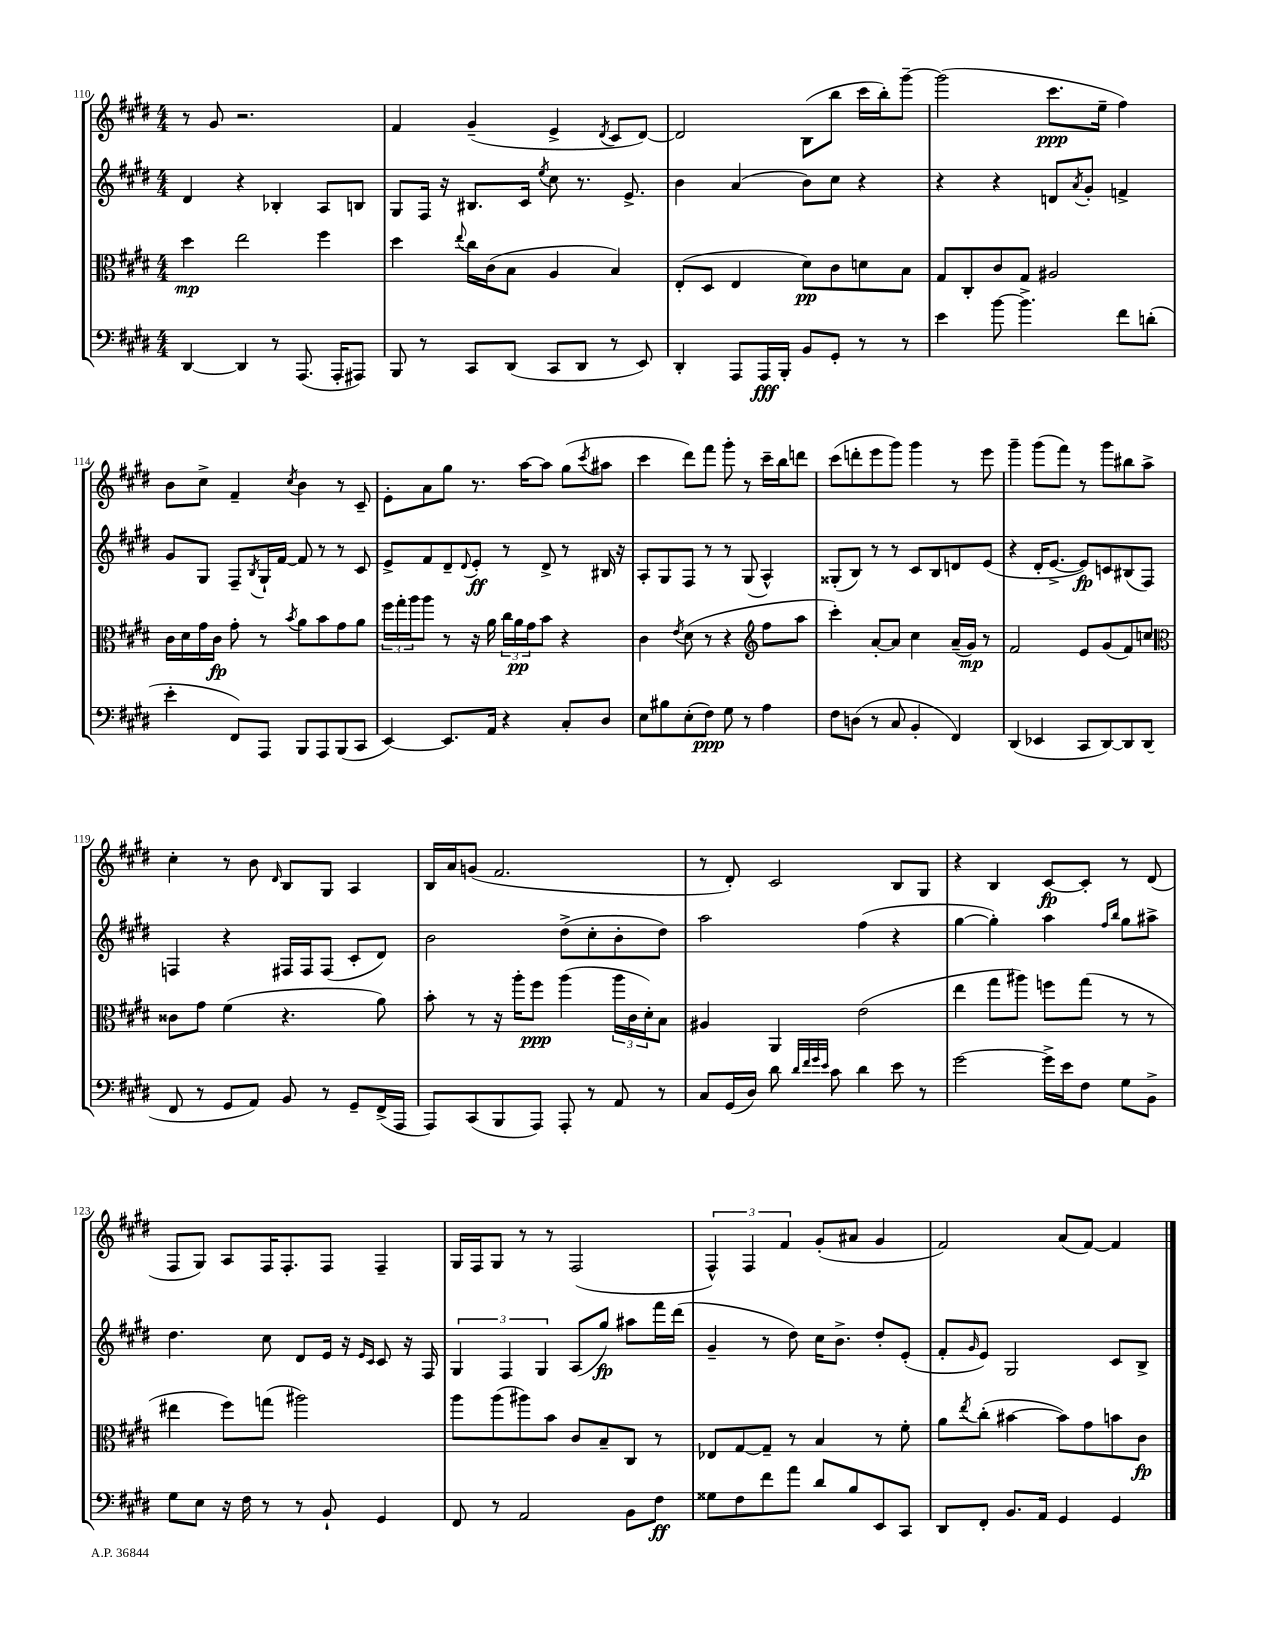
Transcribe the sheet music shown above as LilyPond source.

<<
\new StaffGroup <<
\new Staff = "s0" {
    \clef treble \key e \major \numericTimeSignature \time 4/4
    r8 gis'8 r2. |
    fis'4 gis'4--( e'4-> \acciaccatura { dis'8 } cis'8 dis'8~) |
    dis'2 b8( b''8 cis'''16 b''16-.) gis'''8~-- |
    gis'''2( cis'''8.\ppp e''16-- fis''4) |
    b'8 cis''8-> fis'4-- \acciaccatura { cis''8 } b'4 r8 cis'8-- |
    e'8-. a'8 gis''8 r8. a''16~ a''8 gis''8( \acciaccatura { cis'''8 } ais''8 |
    cis'''4 dis'''8) fis'''8 gis'''8-. r8 cis'''16-- b''16 d'''8 |
    cis'''8( d'''8-. e'''8 gis'''8) gis'''4 r8 e'''8 |
    gis'''4-- gis'''8( fis'''8) r8 gis'''8 bis''8 a''8-> |
    cis''4-. r8 b'8 \grace { dis'16 } b8 gis8 a4 |
    b16 a'16 g'8( fis'2. |
    r8 dis'8-.) cis'2 b8 gis8 |
    r4 b4 cis'8~\fp cis'8-. r8 dis'8( |
    fis8 gis8) a8 fis16 fis8.-. fis8 fis4-- |
    gis16 fis16 gis8 r8 r8 fis2( |
    \tuplet 3/2 { fis4-^) fis4 fis'4 } gis'8-.( ais'8 gis'4 |
    fis'2) a'8( fis'8~) fis'4 \bar "|." |
}
\new Staff = "s1" {
    \clef treble \key e \major \numericTimeSignature \time 4/4
    dis'4 r4 bes4-. a8 b8 |
    gis8 fis16 r16 bis8. cis'16 \acciaccatura { e''8 } cis''8 r8. e'8.-> |
    b'4 a'4( b'8) cis''8 r4 |
    r4 r4 d'8 \acciaccatura { a'8 } gis'8-. f'4-> |
    gis'8 gis8 fis8-- \acciaccatura { b8 } gis16-! fis'16~ fis'8 r8 r8 cis'8 |
    e'8-> fis'8 dis'8-- \appoggiatura { dis'8 } e'8-.\ff r8 dis'8-> r8 bis16 r16 |
    a8-. gis8 fis8 r8 r8 gis8( a4-^) |
    gisis8-.( b8) r8 r8 cis'8 b8 d'8 e'8( |
    r4 dis'16-. e'8.~-> e'8\fp) c'8 bis8( fis8) |
    f4 r4 fis16 fis16 fis8( cis'8-. dis'8) |
    b'2 dis''8->( cis''8-. b'8-. dis''8) |
    a''2 fis''4( r4 |
    gis''4~ gis''4-.) a''4 \grace { fis''16 b''16 } gis''8 ais''8-> |
    dis''4. cis''8 dis'8 e'16 r16 \grace { e'16 cis'16 } cis'8 r16 fis16 |
    \tuplet 3/2 { gis4 fis4 gis4 } a8( gis''8\fp) ais''8 fis'''16 dis'''16( |
    gis'4-- r8 dis''8) cis''16 b'8.-> dis''8-. e'8-.( |
    fis'8-. \grace { gis'16 } e'8) gis2 cis'8 b8-> \bar "|." |
}
\new Staff = "s2" {
    \clef alto \key e \major \numericTimeSignature \time 4/4
    dis''4\mp e''2 fis''4 |
    dis''4 \appoggiatura { e''8 } cis''16 cis'16( b8 a4 b4) |
    e8-.( dis8 e4 dis'8\pp) cis'8 d'8 b8 |
    gis8 cis8-. cis'8 gis8 ais2 |
    cis'16 dis'16 gis'16 cis'16\fp gis'8-. r8 \acciaccatura { b'8 } a'8 b'8 gis'8 a'8 |
    \tuplet 3/2 { fis''16 gis''16-. a''16 } a''8 r8 r16 a'16 \tuplet 3/2 { cis''16 a'16\pp gis'16 } b'8 r4 |
    cis'4 \acciaccatura { e'8 } dis'8( r8 r4 \clef treble fis''8 a''8 |
    cis'''4-.) a'8~-. a'8 cis''4 a'16--( gis'16\mp) r8 |
    fis'2 e'8 gis'8( fis'8) c''8 |
    \clef alto cisis'8 gis'8 fis'4( r4. a'8) |
    b'8-. r8 r16 a''16-. fis''8\ppp a''4( \tuplet 3/2 { a''16 cis'16 dis'16-.) } b8 |
    ais4 a,4 e'2( |
    e''4 gis''8 ais''8) f''8 gis''8( r8 r8 |
    eis''4 fis''8) g''8( ais''2) |
    a''8 a''8( ais''8) b'8 cis'8 b8-- cis8 r8 |
    ees8 gis8~ gis8-- r8 b4 r8 fis'8-. |
    a'8 \acciaccatura { e''8 } cis''8-.( bis'4~ bis'8) gis'8 b'8 cis'8\fp \bar "|." |
}
\new Staff = "s3" {
    \clef bass \key e \major \numericTimeSignature \time 4/4
    dis,4~ dis,4 r8 a,,8.( a,,16-. ais,,8) |
    b,,8 r8 cis,8 dis,8( cis,8 dis,8 r8 e,8) |
    dis,4-. a,,8 a,,16\fff b,,16-. b,8 gis,8-. r8 r8 |
    e'4 b'8~ b'4.-> fis'8 d'8-.( |
    e'4-. fis,8) a,,8 b,,8 a,,8 b,,8( cis,8 |
    e,4~) e,8. a,16 r4 cis8-. dis8 |
    e8 bis8 e8-.( fis8\ppp) gis8 r8 a4 |
    fis8 d8( r8 cis8 b,4-. fis,4) |
    dis,4( ees,4 cis,8 dis,8~) dis,8 dis,8( |
    fis,8 r8 gis,8 a,8) b,8 r8 gis,8-- fis,16->( a,,16 |
    a,,8) cis,8( b,,8 a,,8) a,,8-. r8 a,8 r8 |
    cis8 gis,16( dis16) dis'8 \grace { dis'32 fis'32 gis'32 e'32 } cis'8 dis'4 e'8 r8 |
    gis'2~ gis'16-> e'16 fis8 gis8 b,8-> |
    gis8 e8 r16 fis16 r8 r8 b,8-! gis,4 |
    fis,8 r8 a,2 b,8 fis8\ff |
    gisis8 fis8 fis'8 a'8 dis'8 b8 e,8 cis,8 |
    dis,8 fis,8-. b,8. a,16 gis,4 gis,4 \bar "|." |
}
>>
>>
\layout { \context { \Score currentBarNumber = #110 } }
